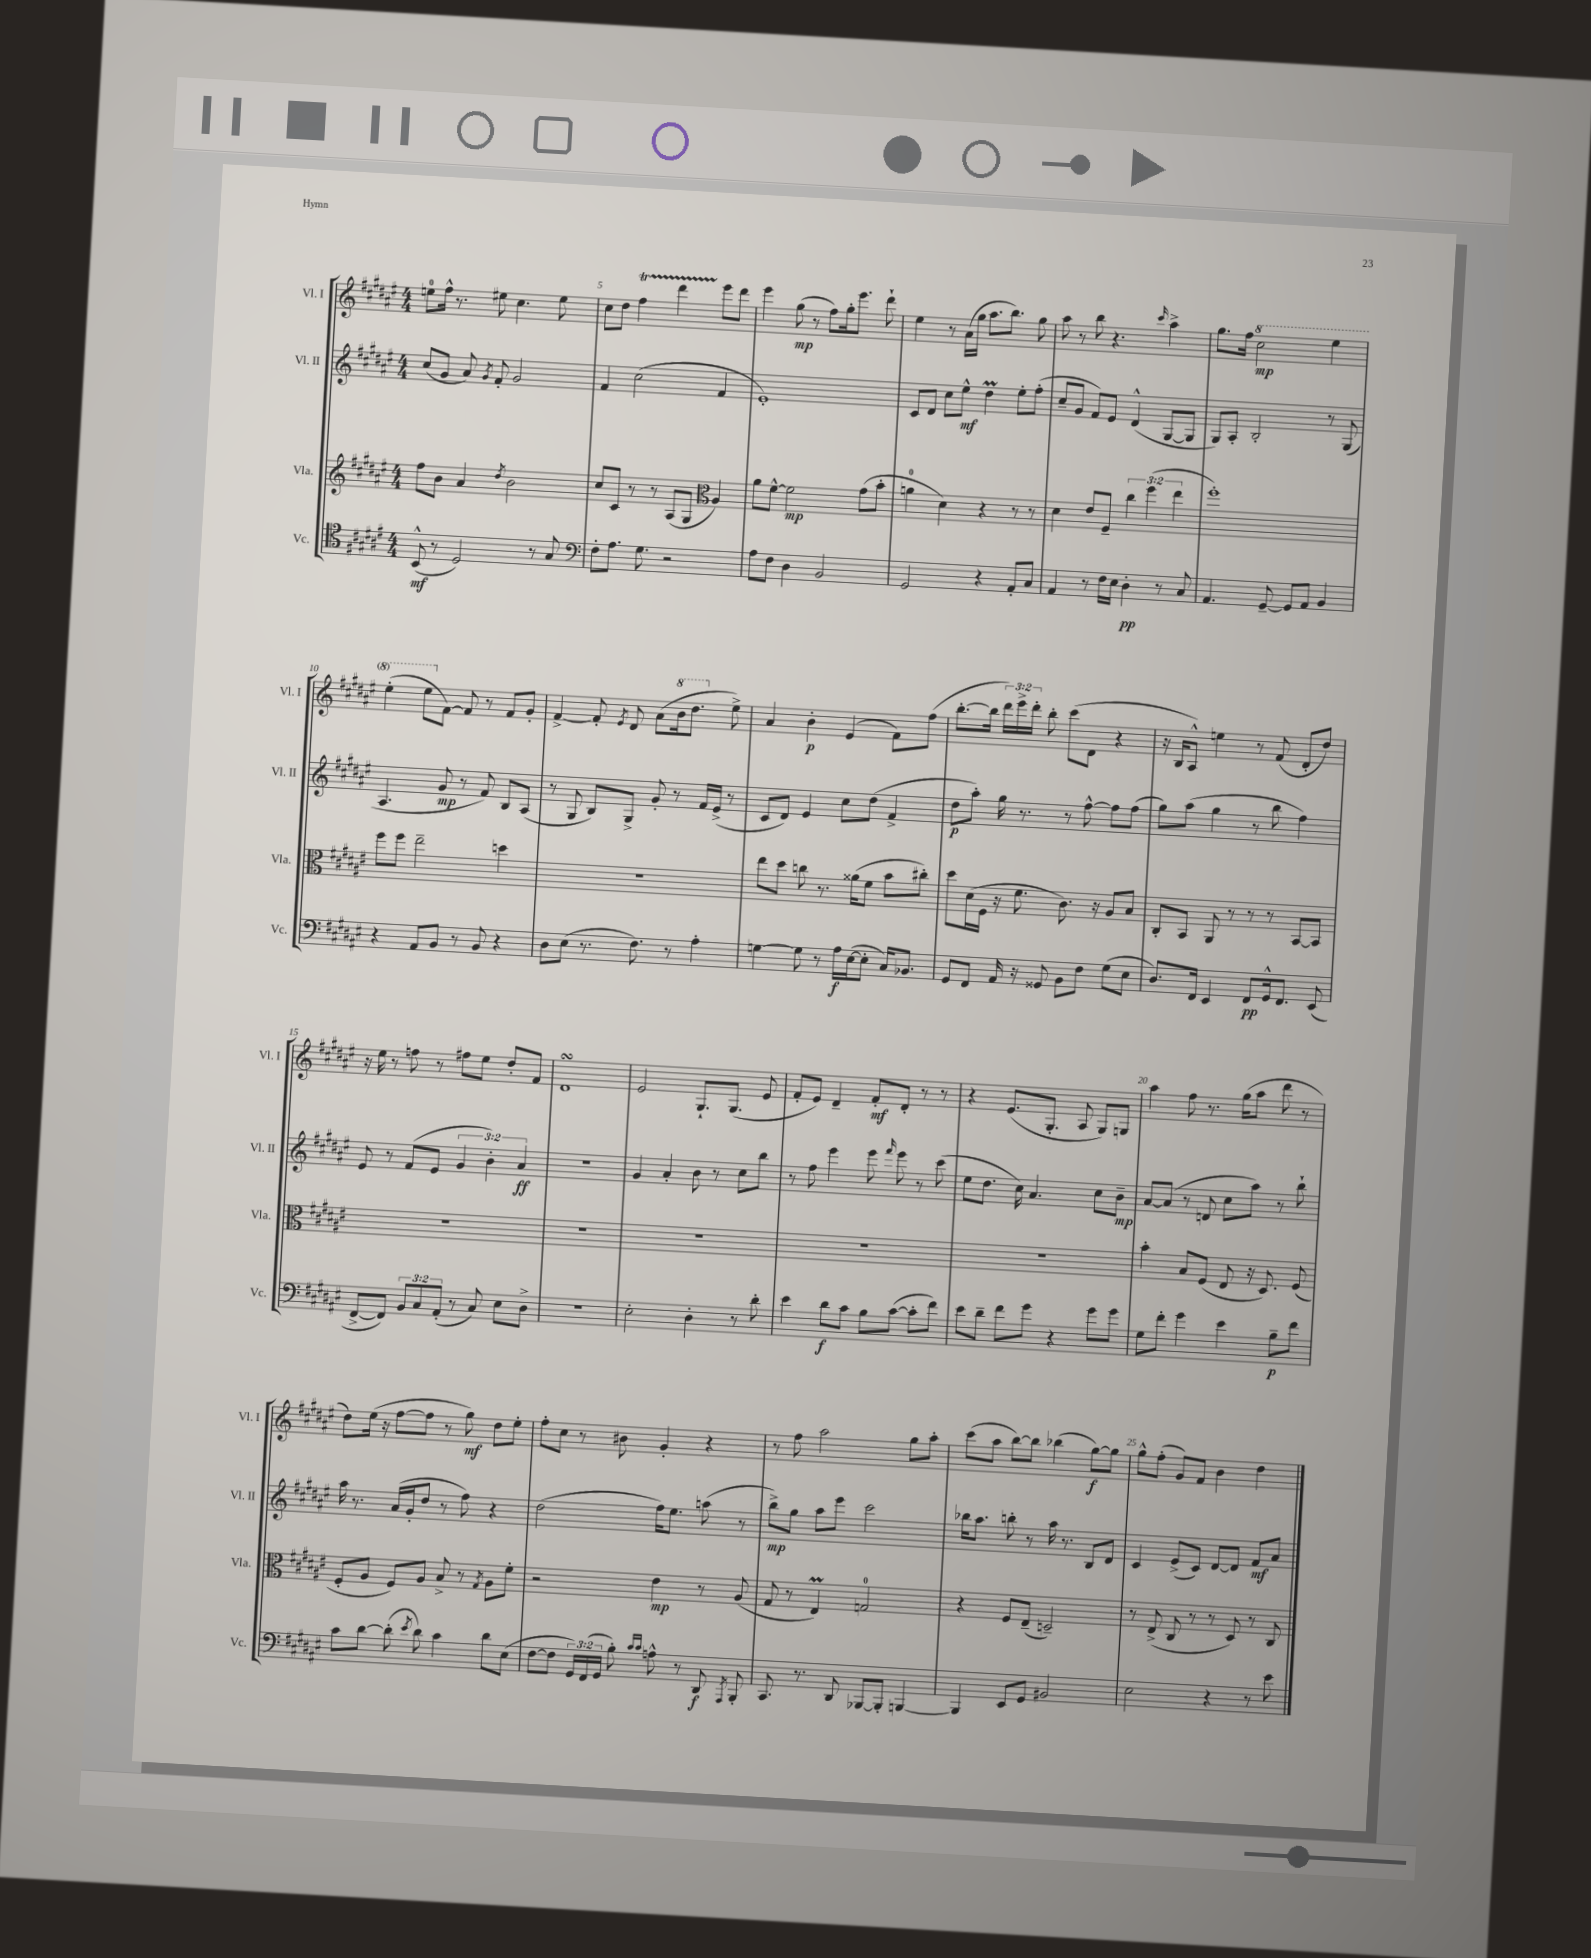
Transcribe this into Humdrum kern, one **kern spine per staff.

**kern	**kern	**kern	**kern
*staff4	*staff3	*staff2	*staff1
*clefC4	*clefG2	*clefG2	*clefG2
*k[f#c#g#d#a#e#]	*k[f#c#g#d#a#e#]	*k[f#c#g#d#a#e#]	*k[f#c#g#d#a#e#]
*M4/4	*M4/4	*M4/4	*M4/4
(8BB^^	8ff#	(8cc#	8ee
8r	8b	8g#	16ff#^^
.	.	.	8.r
2D#)	4a#	8a#)	.
.	.	8qg#	.
.	.	8f#'	8ee#
.	8qdd#	.	.
.	2b	2g#	4.cc#
8r	.	.	.
8G#	.	.	8ee#
=	=	=	=
*clefF4	*	*	*
8F#'	8cc#	4f#	8cc#
8.A#	8c#	.	8dd#
.	8r	(2cc#	4ff#
8.G#	.	.	.
.	8r	.	.
2r	(8A#	.	4ddd#
.	8G#	.	.
*	*clefC3	*	*
.	4A#)	4f#	8eee#
.	.	.	8ddd#
=	=	=	=
8A#	8a#	1e#')	4eee#
8F#	[8f#^^	.	.
4D#	2f#]	.	(8gg#
.	.	.	8r
2BB	.	.	8ff#)
.	.	.	16gg#'
.	.	.	8.eee#
.	(8g#	.	.
.	8b'	.	8ddd#`
=	=	=	=
2GG#	4a	8c#	4ee#
.	.	8d#	.
.	4d#)	8cc#	8r
.	.	8ee#^^	(16a#
.	.	.	16gg#
4r	4r	4dd#	8.aa#
.	.	.	8.bb)
8AA#'	8r	8ee#'	.
8C#	8r	(8ff#'	8gg#
=	=	=	=
4AA#	4d#	8cc#~	8aa#
.	.	8g#	8r
8r	8e#	8f#)	8bb
16F#	8F#~	8e#	4.r
16E#	.	.	.
4D#'	6cc#	(4d#^^	.
.	(6ff#	.	.
.	.	.	16qqccc#
8r	.	[8G#	4aa#^
.	6ee#	.	.
8C#	.	8G#]	.
=	=	=	=
4.AA#	1ff#')	8G#)	8.gg#
.	.	8A#'	.
.	.	.	16ff#
.	.	2B'	2ccc#
[8GG#~	.	.	.
8GG#]	.	.	.
8AA#	.	.	.
4BB	.	8r	4eee#
.	.	(8G#	.
=	=	=	=
4r	8ff#	4.A#	(4eee#'
.	8ff#	.	.
8AA#	2ee#~	.	8eee#
8BB	.	8g#	[8f#)
8r	.	8r	8f#]
8BB	.	8f#)	8r
4r	4dd	8B	8f#
.	.	(8A#	8g#'
=	=	=	=
8D#	1r	8r	[4f#^
(8E#	.	8G#	.
8.r	.	8B)	8f#']
.	.	.	8qe#
.	.	8G#^	8d#
8.F#)	.	.	.
.	.	8g#'	(8a#
8r	.	8r	16bb
.	.	.	8.ddd#
4A#'	.	16f#	.
.	.	(16e#^	.
.	.	8r	8ee#^)
=	=	=	=
[4G	8ee#	8c#	4a#
.	8dd#	8d#)	.
8G]	8cc	4e#	4b'
8r	8.r	.	.
16A#	.	8cc#	(4e#
([16E#	(16a##	.	.
8E#']	8f#	(8dd#	.
16C#)	8b	4f#^	8f#)
8.BB-	.	.	.
.	8cc#')	.	(8ff#
=	=	=	=
8GG#	8dd#	8dd#	[8.bb'
8FF#	(16d#	8aa#')	.
.	16F#	.	16bb]
16AA#	16r	16gg#	24ddd#)
.	.	.	24eee#^
16r	8.f#	8.r	.
.	.	.	24ddd#'
8GG##	.	.	8bb'
8BB	8.c#)	8r	(8ccc#
8F#	.	[8ff#^^	8d#
.	16r	.	.
(8G#	8A#	8ff#]	4r
8E#	8B	(8ff#	.
=	=	=	=
8.D#)	8C#'	8gg#)	16r
.	.	.	16B
.	8BB	(8aa#	8A#^^)
16FF#	.	.	.
4EE#	8AA#	4gg#	4ee
.	8r	.	.
8FF#	8r	8r	8r
16GG#^^	8r	8bb	(8f#
8.FF#	.	.	.
.	[8BB	4ff#)	8d#'
(8EE#	8BB]	.	8dd#)
=	=	=	=
[8FF#^	1r	8e#	16r
.	.	.	16ee#
8FF#])	.	8r	8r
12BB	.	(8f#	8ff
12C#	.	.	.
.	.	8e#	8r
(12AA#'	.	.	.
8r	.	6g#	8ff#
8C#)	.	.	8ee#
.	.	6b')	.
8E#	.	.	8dd#'
.	.	6a#	.
8D#^	.	.	8f#
=	=	=	=
1r	1r	1r	1d#
=	=	=	=
2E#'	1r	4g#	2e#
.	.	4a#'	.
4D#'	.	8b	8.G#`
.	.	8r	.
.	.	.	(8.G#
8r	.	8cc#	.
8d#'	.	8bb	8e#
=	=	=	=
4e#	1r	8r	8f#'
.	.	8ff#	8e#)
8d#	.	4eee#	4d#~
8c#	.	.	.
8B	.	8eee#	8f#'
.	.	16qqfff#	.
([8c#	.	8eee#	8d#'
8c#']	.	8r	8r
8f#)	.	(8ccc#	8r
=	=	=	=
8e#	1r	8ee#	4r
8d#~	.	8.dd#	.
8f#	.	.	(8.e#
.	.	16cc#)	.
8g#	.	4.a#	.
.	.	.	8.G#'
4r	.	.	.
.	.	.	8A#
8g#	.	8cc#	8G#)
8g#	.	8b~	8G
=	=	=	=
8G#	4b'	[8a#	4aa#
8f#'	.	(8a#]	.
4g#	8B	8r	8ff#
.	(8F#	8d	8.r
4e#	8E#	8cc#	.
.	.	.	(16gg#
.	16r	8aa#)	8aa#
.	8.D#)	.	.
8B~	.	8r	8ddd#
8f#	(8F#	8bb`	8r
=	=	=	=
8c#	8F#'	16aa#	8dd#)
.	.	8.r	.
[8d#	8A#	.	(16ee#
.	.	.	16r
(8d#']	8F#)	(16a#	[8ff#
.	.	16g#'	.
8qe#	.	.	.
8d#)	8A#	8dd#	8ff#]
4c#	8B^	8r	8r
.	8r	8ff#)	8gg#)
.	8qG#	.	.
8d#	8A#	4r	8dd#
(8E#	8f#'	.	8ee#'
=	=	=	=
[8F#	2r	(2dd#	8ff#'
8F#]	.	.	8cc#
24GG#)	.	.	8r
(24FF#	.	.	.
24GG#	.	.	.
8B')	.	.	8b#
16qqc#	.	.	.
16qqc#	.	.	.
8A^^	4e#	16ff#)	4g#'
.	.	8.ee#	.
8r	.	.	.
8DD#	8r	(8aa	4r
8qAAA#	.	.	.
8BBB'	(8A#	8r	.
=	=	=	=
8.CC#	8G#	8bb^)	8r
.	8r	8gg#	8ff#
8.r	.	.	.
.	4E#)	8aa#	2aa#
8DD#	.	8eee#	.
[8BBB-	2G	2ccc#	.
8BBB-']	.	.	.
[4BBB	.	.	8gg#
.	.	.	8aa#'
=	=	=	=
4BBB]	4r	16bb-	(8ccc#
.	.	8.aa#	.
.	.	.	8aa#
8EE#	8F#	8bb'	[8bb)
8GG#	(8E#~	8r	8bb]
2BB#	2D~)	16aa#	(4bb-
.	.	8.r	.
.	.	8B	[8gg#)
.	.	8d#	8gg#]
=	=	=	=
2E#	8r	4c#	8gg#^^
.	(8E#^	.	(8ff#'
.	8C#	(8e#^	8g#)
.	8r	8c#)	8f#
4r	8r	[8d#	4b
.	8D#)	8d#]	.
8r	8r	8f#	4dd#
8e#	8C#	8a#	.
==	==	==	==
*-	*-	*-	*-
